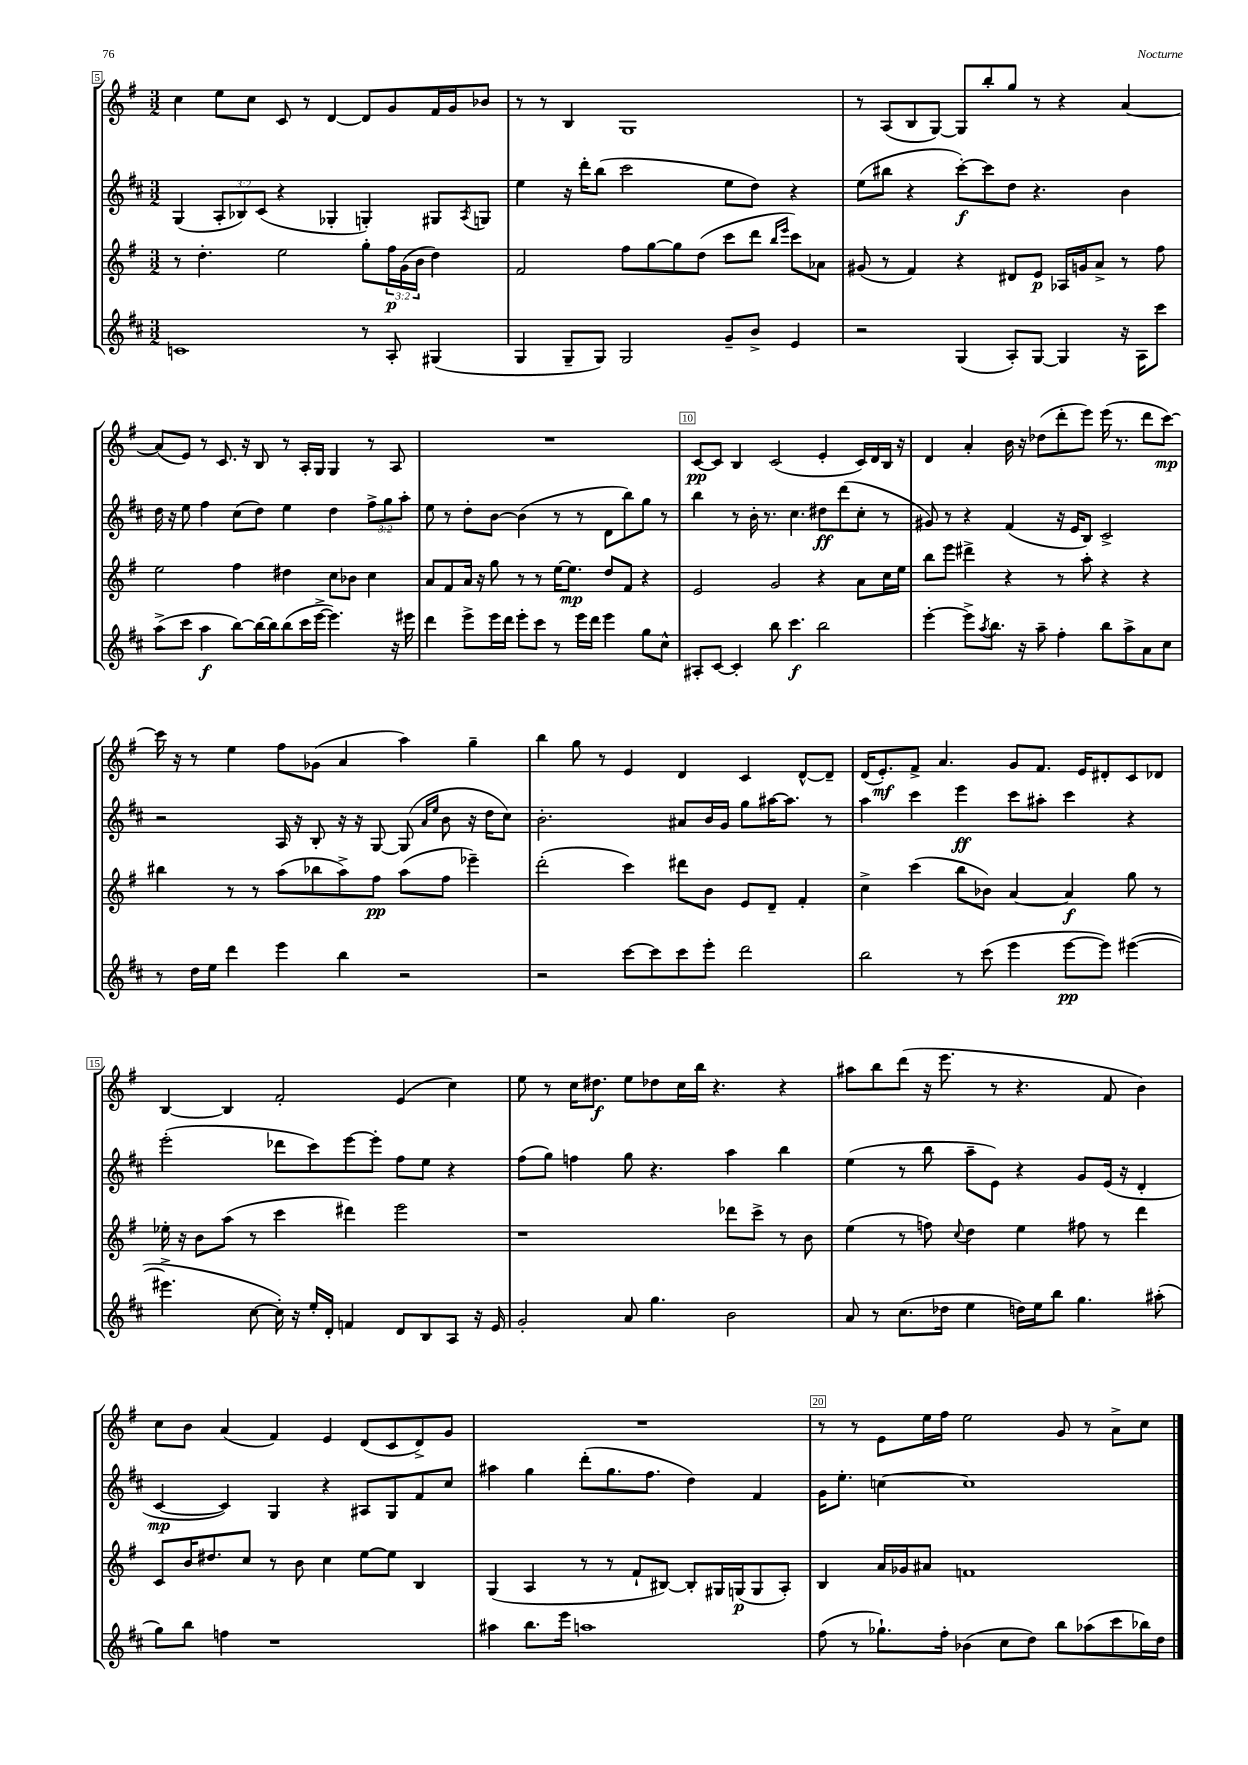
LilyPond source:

<<
\new StaffGroup <<
\new Staff = "s0" {
    \clef treble \key g \major \numericTimeSignature \time 3/2
    c''4 e''8 c''8 c'8 r8 d'4~ d'8 g'8 fis'16 g'16 bes'8 |
    r8 r8 b4 g1 |
    r8 a8( b8 g8~) g8 b''8-. g''8 r8 r4 a'4~ |
    a'8( e'8) r8 c'8. r16 b8 r8 a16-. g16 g4 r8 a8 |
    R1. |
    c'8~\pp c'8 b4 c'2( e'4-. c'16) d'16 b16 r16 |
    d'4 a'4-. b'16 r16 des''8( d'''8-. e'''8) e'''16( r8. d'''8 c'''8~\mp) |
    c'''16 r16 r8 e''4 fis''8 ges'8( a'4 a''4) g''4-- |
    b''4 g''8 r8 e'4 d'4 c'4 d'8~-^ d'8-- |
    d'16( e'8.-.\mf) fis'8-> a'4. g'8 fis'8. e'16 dis'8-. c'8 des'8 |
    b4~ b4 fis'2-. e'4( c''4) |
    e''8 r8 c''16 dis''8.\f e''8 des''8 c''16 b''16 r4. r4 |
    ais''8 b''8 d'''8( r16 e'''8. r8 r4. fis'8 b'4) |
    c''8 b'8 a'4( fis'4) e'4 d'8( c'8 d'8->) g'8 |
    R1. |
    r8 r8 e'8 e''16 fis''16 e''2 g'8 r8 a'8-> c''8 \bar "|." |
}
\new Staff = "s1" {
    \clef treble \key d \major \numericTimeSignature \time 3/2 \override Staff.TupletNumber.text = #tuplet-number::calc-fraction-text
    g4( \tuplet 3/2 { a8-. bes8) cis'8( } r4 ges4-. g4-.) gis8 \acciaccatura { a8 } g8 |
    e''4 r16 d'''16-. b''8( cis'''2 e''8 d''8) r4 |
    e''8( bis''8 r4 cis'''8~-.\f) cis'''8 d''8 r4. b'4 |
    d''16 r16 e''8 fis''4 cis''8( d''8) e''4 d''4 \tuplet 3/2 { fis''8-> g''8 a''8-. } |
    e''8 r8 d''8-. b'8~ b'4( r8 r8 d'8 b''8) g''8 r8 |
    b''4 r8 b'16-. r8. cis''4. dis''8\ff d'''8( cis''8-. r8 |
    gis'8) r8 r4 fis'4( r16 e'16 b8) cis'2-> |
    r2 a16 r16 b8-. r16 r16 g8~ g8( \grace { a'16 e''16 } b'8 r16 d''16 cis''8) |
    b'2.-. ais'8 b'16 g'16 g''8 ais''16~ ais''8. r8 |
    a''4 cis'''4 e'''4\ff cis'''8 ais''8-. cis'''4 r4 |
    e'''2-.( des'''8 cis'''8) e'''8~ e'''8-. fis''8 e''8 r4 |
    fis''8( g''8) f''4 g''8 r4. a''4 b''4 |
    e''4( r8 b''8 a''8-- e'8) r4 g'8 e'16( r16 d'4-. |
    cis'4~\mp cis'4) g4 r4 ais8 g8 fis'8 cis''8 |
    ais''4 g''4 d'''8-.( g''8. fis''8. d''4) fis'4 |
    g'16 e''8.-. c''4~ c''1 \bar "|." |
}
\new Staff = "s2" {
    \clef treble \key g \major \numericTimeSignature \time 3/2 \override Staff.TupletNumber.text = #tuplet-number::calc-fraction-text
    r8 d''4.-. e''2 g''8-. \tuplet 3/2 { fis''16\p g'16( b'16 } d''4) |
    fis'2 fis''8 g''8~ g''8 d''8( c'''8 d'''8 \grace { b''16 e'''16 } c'''8) aes'8 |
    gis'8( r8 fis'4) r4 dis'8 e'8\p aes16 g'16 a'8-> r8 fis''8 |
    e''2 fis''4 dis''4 c''8 bes'8 c''4 |
    a'8 fis'8 a'16 r16 g''8 r8 r8 e''16~ e''8.\mp d''8 fis'8 r4 |
    e'2 g'2 r4 a'8 c''16 e''16 |
    b''8 e'''8 dis'''4-> r4 r8 a''8-. r4 r4 |
    bis''4 r8 r8 a''8( bes''8 a''8->) fis''8\pp a''8( fis''8 ees'''4--) |
    d'''2-.( c'''4) dis'''8 b'8 e'8 d'8-- fis'4-. |
    c''4-> c'''4( b''8 bes'8) a'4~ a'4\f g''8 r8 |
    ees''16-. r16 b'8 a''8( r8 c'''4 dis'''4) e'''2 |
    r1 des'''8 c'''8-> r8 b'8 |
    e''4( r8 f''8) \appoggiatura { c''8 } d''4 e''4 fis''8 r8 d'''4 |
    c'8 b'16 dis''8. c''8 r8 b'8 c''4 e''8~ e''8 b4 |
    g4( a4 r8 r8 fis'8-! bis8~) bis8-. gis16 g16\p( g8 a8-.) |
    b4 a'16 ges'16 ais'8 f'1 \bar "|." |
}
\new Staff = "s3" {
    \clef treble \key d \major \numericTimeSignature \time 3/2
    c'1 r8 a8-. gis4( |
    g4 g8-- g8) g2 g'8-- b'8-> e'4 |
    r2 g4( a8-.) g8~ g4 r16 a16 cis'''8 |
    a''8->( cis'''8 a''4\f b''8~) b''16~ b''16 b''8( cis'''16 e'''16~-> e'''4.) r16 eis'''16 |
    d'''4 e'''8-> e'''16 d'''16 e'''8-. cis'''8 r8 e'''16 d'''16 e'''4 g''8 cis''8-^ |
    ais8-. cis'8~ cis'4-. b''8 cis'''4.\f b''2 |
    e'''4~-. e'''8-> \acciaccatura { a''8 } b''8. r16 a''8-- fis''4-. b''8 a''8-> a'8 cis''8 |
    r8 d''16 e''16 d'''4 e'''4 b''4 r2 |
    r2 cis'''8~ cis'''8 cis'''8 e'''8-. d'''2 |
    b''2 r8 cis'''8( e'''4 e'''8~\pp e'''8) eis'''4~( |
    eis'''4.-> cis''8~ cis''16-.) r16 e''16-. d'16-. f'4 d'8 b8 a8 r16 e'16 |
    g'2-. a'8 g''4. b'2 |
    a'8 r8 cis''8.( des''16 e''4 d''16) e''16 b''8 g''4. ais''8-.( |
    g''8) b''8 f''4 r1 |
    ais''4 b''8. e'''16 a''1 |
    fis''8( r8 ges''8.-!) fis''16-. bes'4( cis''8 d''8) b''8 aes''8( cis'''8 bes''16) d''16 \bar "|." |
}
>>
>>
\layout { \context { \Score currentBarNumber = #5 \override BarNumber.break-visibility = ##(#f #t #t) barNumberVisibility = #(every-nth-bar-number-visible 5) \override BarNumber.stencil = #(make-stencil-boxer 0.1 0.3 ly:text-interface::print) } }
